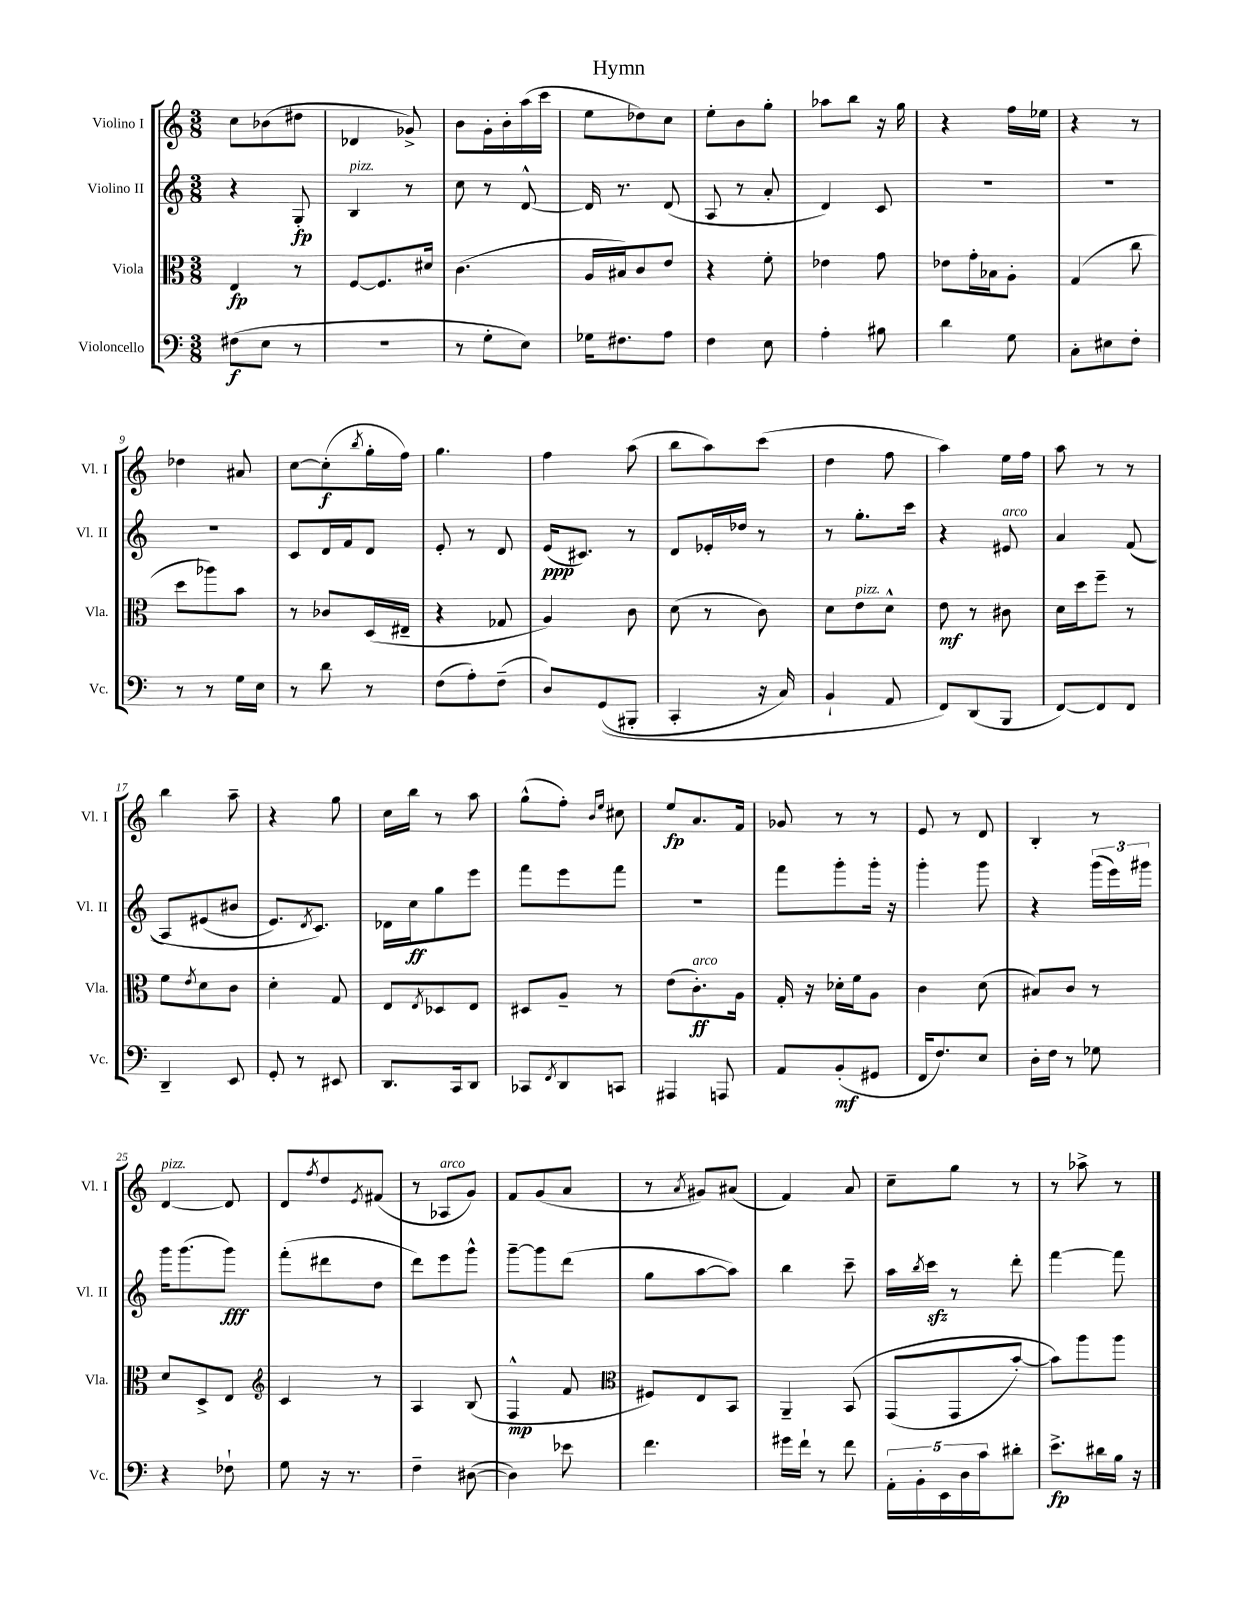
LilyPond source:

\header { title = "Hymn" }
<<
\new StaffGroup <<
\new Staff = "s0" \with { instrumentName = "Violino I" shortInstrumentName = "Vl. I" } {
    \clef treble \key c \major \numericTimeSignature \time 3/8
    c''8 bes'8( dis''8 |
    des'4 ges'8->) |
    b'8 g'16-. b'16-. a''16( c'''16 |
    e''8 des''8) c''8 |
    e''8-. b'8 g''8-. |
    aes''8 b''8 r16 g''16 |
    r4 f''16 ees''16 |
    r4 r8 |
    des''4 ais'8 |
    c''8~ c''8-.\f( \acciaccatura { b''8 } g''16-. f''16) |
    g''4. |
    f''4 a''8( |
    b''8 a''8) c'''8( |
    d''4 f''8 |
    a''4) e''16 f''16 |
    a''8 r8 r8 |
    b''4 a''8-- |
    r4 g''8 |
    c''16 b''16 r8 a''8 |
    g''8-^( f''8-.) \grace { b'16 e''16 } cis''8 |
    e''8\fp a'8. f'16 |
    ges'8 r8 r8 |
    e'8 r8 d'8 |
    b4-. r8 |
    d'4~^\markup { \italic "pizz." } d'8 |
    d'8 \acciaccatura { f''8 } d''8 \acciaccatura { e'8 } fis'8( |
    r8 aes8^\markup { \italic "arco" } g'8) |
    f'8 g'8( a'8 |
    r8 \acciaccatura { a'8 } gis'8) ais'8( |
    f'4) a'8 |
    c''8-- g''8 r8 |
    r8 aes''8-> r8 \bar "|." |
}
\new Staff = "s1" \with { instrumentName = "Violino II" shortInstrumentName = "Vl. II" } {
    \clef treble \key c \major \numericTimeSignature \time 3/8
    r4 g8-.\fp |
    b4^\markup { \italic "pizz." } r8 |
    c''8 r8 d'8~-^ |
    d'16 r8. d'8( |
    a8 r8 a'8-. |
    d'4) c'8 |
    R4. |
    R4. |
    R4. |
    c'8 d'16 f'16 d'8 |
    e'8-. r8 d'8 |
    e'16\ppp( cis'8.) r8 |
    d'8 ees'16-. des''16 r8 |
    r8 g''8.-. c'''16 |
    r4 eis'8^\markup { \italic "arco" } |
    a'4 f'8(\( |
    a8) eis'8( bis'8 |
    e'8.) \acciaccatura { d'8 } c'8.\) |
    des'16 c''16\ff g''8 e'''8 |
    f'''8 e'''8 f'''8 |
    R4. |
    f'''8 g'''8-. g'''16-. r16 |
    g'''4-. g'''8 |
    r4 \tuplet 3/2 { g'''16( e'''16) gis'''16 } |
    g'''16 g'''8.( g'''8\fff) |
    f'''8-.( dis'''8 d''8 |
    d'''8) e'''8 g'''8-^ |
    g'''8~-- g'''8 d'''8( |
    g''8 a''8~ a''8) |
    b''4 c'''8-- |
    a''16 \acciaccatura { b''8 } c'''16\sfz r8 d'''8-. |
    f'''4~ f'''8 \bar "|." |
}
\new Staff = "s2" \with { instrumentName = "Viola" shortInstrumentName = "Vla." } {
    \clef alto \key c \major \numericTimeSignature \time 3/8
    e4\fp r8 |
    f8~ f8. dis'16 |
    c'4.( |
    a16 bis16) c'8 e'8 |
    r4 f'8-. |
    ees'4 g'8 |
    ees'8 g'16-. bes16 a8-. |
    g4( c''8 |
    d''8 aes''8) b'8 |
    r8 ces'8 d16( eis16-- |
    r4 ges8 |
    a4) c'8 |
    d'8( r8 c'8) |
    d'8 e'8^\markup { \italic "pizz." } d'8-^ |
    e'8\mf r8 cis'8 |
    d'16 d''16 f''8-- r8 |
    f'8 \acciaccatura { e'8 } d'8 c'8 |
    d'4-. g8 |
    e8 \acciaccatura { e8 } des8 e8 |
    dis8 a8-- r8 |
    e'8( c'8.-.\ff^\markup { \italic "arco" }) a16 |
    g16-. r16 des'16-. f'16 a8 |
    c'4 d'8( |
    bis8) c'8 r8 |
    d'8 d8-> e8 |
    \clef treble c'4 r8 |
    a4 b8( |
    f4-^\mp f'8 |
    \clef alto fis8) e8 b,8 |
    a,4-- b,8\( |
    g,8( g,8 b'8~-.) |
    b'8\) a''8 a''8 \bar "|." |
}
\new Staff = "s3" \with { instrumentName = "Violoncello" shortInstrumentName = "Vc." } {
    \clef bass \key c \major \numericTimeSignature \time 3/8
    fis8\f( e8 r8 |
    R4. |
    r8 g8-. e8) |
    ges16 fis8. a8 |
    f4 e8 |
    a4-. bis8 |
    d'4 g8 |
    c8-. eis8 f8-. |
    r8 r8 g16 e16 |
    r8 d'8 r8 |
    f8( a8-.) f8--( |
    d8) g,8(\( bis,,8-. |
    c,4-. r16 c16) |
    b,4-! a,8 |
    f,8\) d,8( b,,8 |
    f,8~) f,8 f,8 |
    d,4-- e,8 |
    g,8-. r8 eis,8 |
    d,8. c,16 d,8 |
    ces,8 \acciaccatura { f,8 } d,8 c,8 |
    ais,,4 a,,8 |
    a,8 b,8-.\mf( gis,8 |
    f,16 f8.) e8 |
    d16-. f16 r8 ges8 |
    r4 fes8-! |
    g8 r16 r8. |
    f4-- dis8~( |
    dis4) ees'8 |
    f'4. |
    gis'16 f'16-! r8 f'8 |
    \tuplet 5/4 { a,16-. b,16-. e,16 d16 c'16 } dis'8-. |
    e'8.->\fp dis'16 b16 r16 \bar "|." |
}
>>
>>
